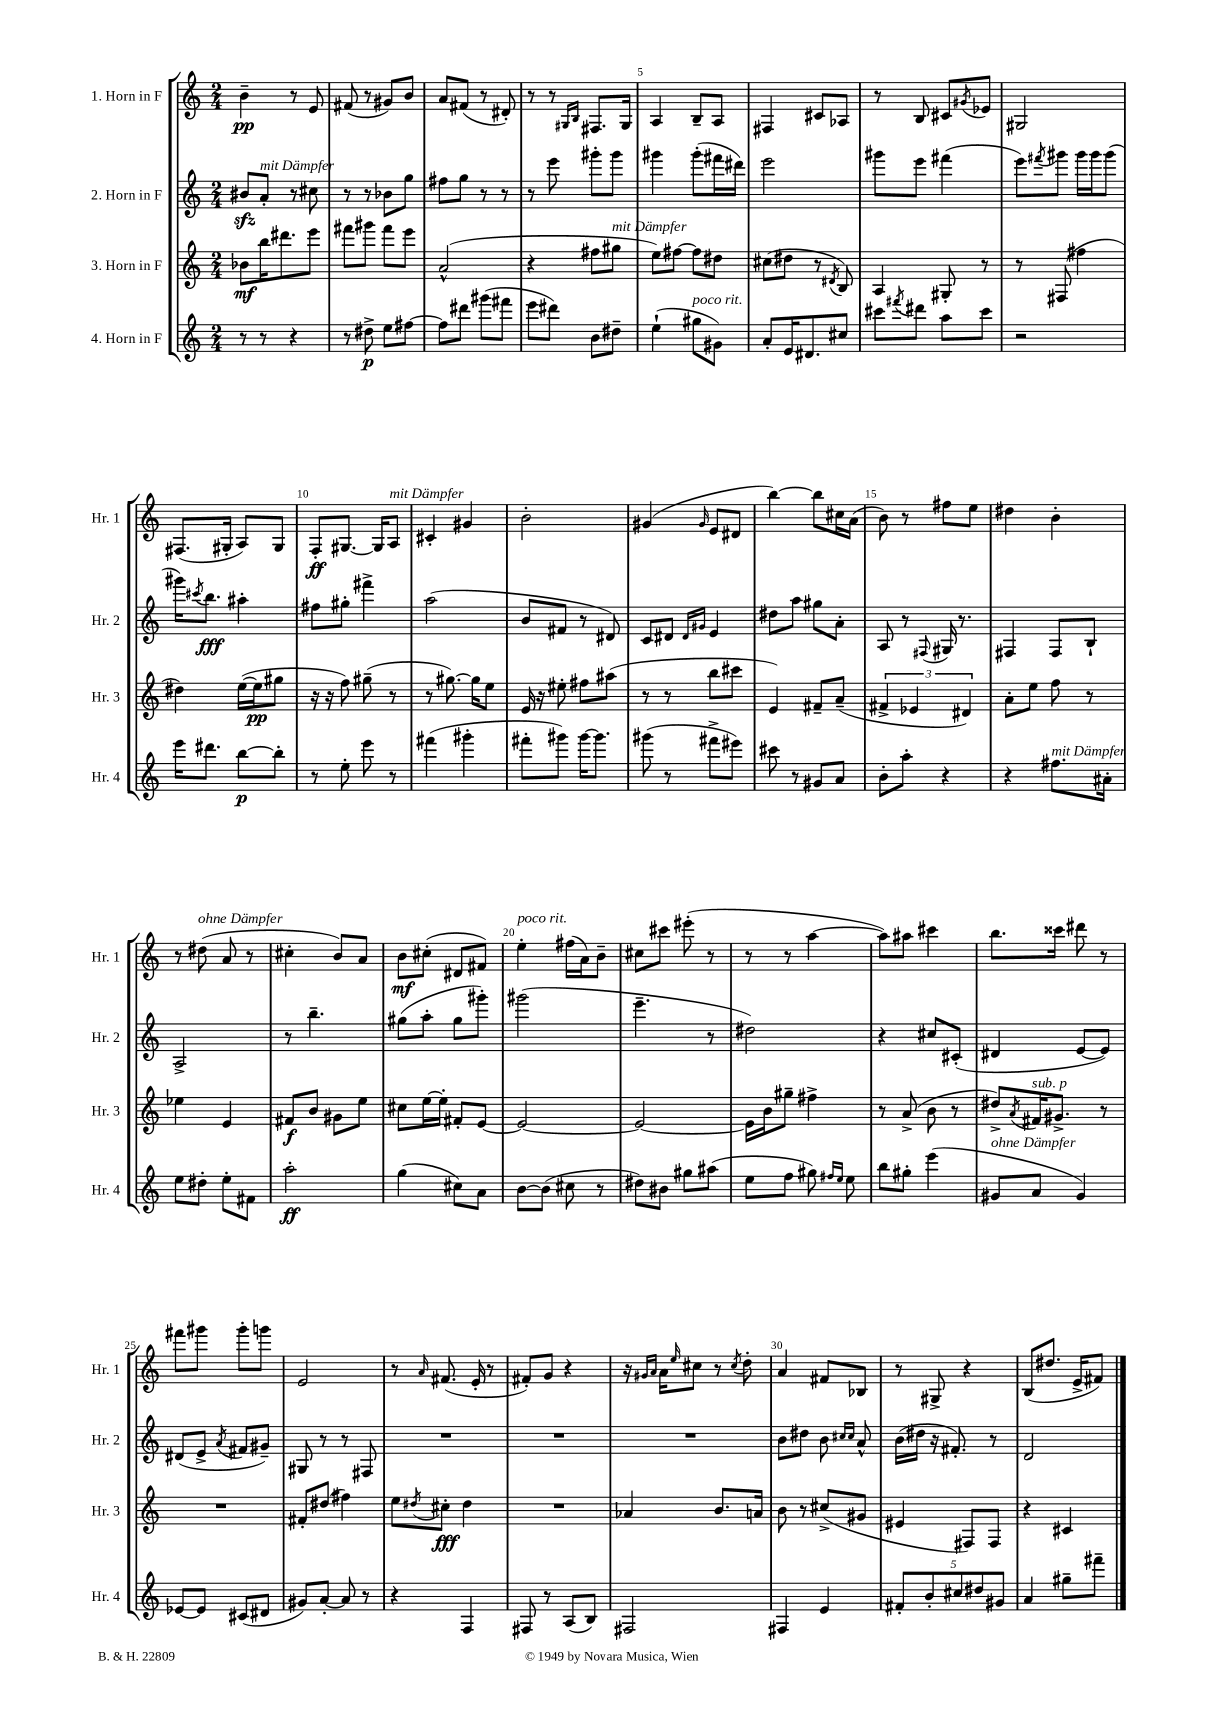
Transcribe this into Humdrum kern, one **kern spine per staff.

**kern	**dynam	**kern	**dynam	**kern	**dynam	**kern	**dynam
*part4	*part4	*part3	*part3	*part2	*part2	*part1	*part1
*staff4	*staff4	*staff3	*staff3	*staff2	*staff2	*staff1	*staff1
*I"4. Horn in F	*	*I"3. Horn in F	*	*I"2. Horn in F	*	*I"1. Horn in F	*
*I'Hr. 4	*	*I'Hr. 3	*	*I'Hr. 2	*	*I'Hr. 1	*
*clefG2	*	*clefG2	*	*clefG2	*	*clefG2	*
*k[]	*	*k[]	*	*k[]	*	*k[]	*
*M2/4	*	*M2/4	*	*M2/4	*	*M2/4	*
=1	=1	=1	=1	=1	=1	=1	=1
8r	.	8b-X\L	mf	8b#Xzz/L	.	4b~\	pp
!	!	!	!	!LO:TX:a:i:t=mit Dämpfer	!	!	!
8r	.	16bb\K	.	8a'/J	.	.	.
.	.	8.ddd#X\	.	.	.	.	.
4r	.	.	.	8r	.	8r	.
.	.	8eee\J	.	8cc#X\	.	8e/	.
=2	=2	=2	=2	=2	=2	=2	=2
8r	.	8fff#X\L	.	8r	.	(8f#X/	.
8dd#X^\	p	8ggg#X\J	.	8r	.	8r	.
8ee\L	.	8fff#\L	.	8b-X\L	.	8g#X/L)	.
[8ff#X\J	.	8eee\J	.	8gg\J	.	8b/J	.
=3	=3	=3	=3	=3	=3	=3	=3
8ff#\L]	.	(2a^^/	.	8ff#X\L	.	8a/L	.
8ddd#X\J	.	.	.	8gg\J	.	(8f#X/J	.
(8ggg#X\L	.	.	.	8r	.	8r	.
8fff#X\J	.	.	.	8r	.	8d#X'/)	.
=4	=4	=4	=4	=4	=4	=4	=4
8eee\L	.	4r	.	8r	.	8r	.
8ddd#X\J)	.	.	.	8eee\	.	8r	.
.	.	.	.	.	.	16qqG#X/LL	.
.	.	.	.	.	.	16qqB/JJ	.
8b\L	.	8ff#X\L	.	8ggg#X'\L	.	8.F#X/L	.
!	!	!LO:TX:a:i:t=mit Dämpfer	!	!	!	!	!
8dd#X~\J	.	8gg#X\J	.	8ggg#\J	.	.	.
.	.	.	.	.	.	16G#/Jk	.
=5	=5	=5	=5	=5	=5	=5	=5
(4ee`\	.	8ee\L)	.	4ggg#X\	.	4A/	.
.	.	[8ff#X\J	.	.	.	.	.
!LO:TX:a:i:t=poco rit.	!	!	!	!	!	!	!
8gg#X\L	.	8ff#\L]	.	(8ggg#'\L	.	8B~/L	.
8g#X\J)	.	8dd#X\J	.	16fff#X\L	.	8A/J	.
.	.	.	.	16ddd#X\JJ)	.	.	.
=6	=6	=6	=6	=6	=6	=6	=6
8a'/L	.	(8cc#X\L	.	2eee\	.	4F#X/	.
16e/K	.	8dd#X\J	.	.	.	.	.
8.d#X/	.	.	.	.	.	.	.
.	.	8r	.	.	.	8c#X/L	.
.	.	8qd#X/	.	.	.	.	.
8cc#X/J	.	8B/)	.	.	.	8A-X/J	.
=7	=7	=7	=7	=7	=7	=7	=7
8ccc#X\L	.	4A/	.	8ggg#X\L	.	8r	.
8qfff#X/	.	.	.	.	.	.	.
8ddd#X\J	.	.	.	8eee\J	.	8B/	.
8aa\L	.	8G#X'/	.	(4fff#X\	.	8c#X/L	.
.	.	.	.	.	.	8qg#X/	.
8ccc#\J	.	8r	.	.	.	8e-X/J	.
=8	=8	=8	=8	=8	=8	=8	=8
2r	.	8r	.	8eee\L)	.	2G#X/	.
.	.	.	.	8qfff#X/	.	.	.
.	.	(8F#X/	.	8ggg#X\J	.	.	.
.	.	4ff#X\	.	16ggg#\LL	.	.	.
.	.	.	.	16ggg#\J	.	.	.
.	.	.	.	(8ggg#\J	.	.	.
!!LO:LB:g=z
=9	=9	=9	=9	=9	=9	=9	=9
16eee\KL	.	4dd#X\)	.	16ggg#X\KL)	.	(8.F#X/L	.
.	.	.	.	8qccc#X/	.	.	.
8.ddd#X\J	.	.	.	8.bb\J	fff	.	.
.	.	.	.	.	.	16G#X'/Jk	.
[8bb\L	p	([16ee\LL	.	4aa#X'\	.	8A/L)	.
.	.	16ee\J]	pp	.	.	.	.
8bb'\J]	.	8gg#X\J	.	.	.	8G#/J	.
=10	=10	=10	=10	=10	=10	=10	=10
8r	.	16r	.	8ff#X\L	.	8F'/L	ff
.	.	16r	.	.	.	.	.
8ee'\	.	8ff\)	.	8gg#X'\J	.	[8.G#X/J	.
8eee\	.	(8gg#X~\	.	4fff#X^\	.	.	.
.	.	.	.	.	.	16G#/KL]	.
!	!	!	!	!	!	!LO:TX:a:i:t=mit Dämpfer	!
8r	.	8r	.	.	.	8A/J	.
=11	=11	=11	=11	=11	=11	=11	=11
(4fff#X\	.	8r	.	(2aa\	.	4c#X'/	.
.	.	[8.gg#X\)	.	.	.	.	.
4ggg#X'\	.	.	.	.	.	4g#X/	.
.	.	16gg#\KL]	.	.	.	.	.
.	.	8ee\J	.	.	.	.	.
=12	=12	=12	=12	=12	=12	=12	=12
8fff#X'\L	.	16e/	.	8b/L	.	2b'\	.
.	.	16r	.	.	.	.	.
8ggg#X\J)	.	8ee#X'\	.	8f#X/J	.	.	.
[16ggg#\KL	.	8ff#X\L	.	8r	.	.	.
8.ggg#\J]	.	.	.	.	.	.	.
.	.	(8aa#X\J	.	8d#X/)	.	.	.
=13	=13	=13	=13	=13	=13	=13	=13
(8ggg#X\	.	8r	.	8c/L	.	(4g#X/	.
8r	.	8r	.	8d#X/J	.	.	.
.	.	.	.	16qqd#/LL	.	.	.
.	.	.	.	16qqg#X/JJ	.	16qqg#/	.
8fff#X^\L	.	8bb\L	.	4e/	.	8e/L	.
8eee#X\J)	.	8ccc#X\J	.	.	.	8d#X/J	.
=14	=14	=14	=14	=14	=14	=14	=14
8ccc#X\	.	4e/)	.	8dd#X\L	.	[4bb\)	.
8r	.	.	.	8aa\J	.	.	.
8g#X/L	.	8f#X~/L	.	8gg#X\L	.	8bb\L]	.
8a/J	.	(8a~/J	.	8a'\J	.	16cc#X\L	.
.	.	.	.	.	.	(16a\JJ	.
=15	=15	=15	=15	=15	=15	=15	=15
8b'\L	.	6f#X^/	.	8A/	.	8b\)	.
8aa'\J	.	.	.	8r	.	8r	.
.	.	6e-X/	.	.	.	.	.
.	.	.	.	8qqF#X/	.	.	.
4r	.	.	.	16G#X/	.	8ff#X\L	.
.	.	.	.	8.r	.	.	.
.	.	6d#X/)	.	.	.	.	.
.	.	.	.	.	.	8ee\J	.
=16	=16	=16	=16	=16	=16	=16	=16
4r	.	8a'\L	.	4F#X/	.	4dd#X\	.
.	.	8ee\J	.	.	.	.	.
!LO:TX:a:i:t=mit Dämpfer	!	!	!	!	!	!	!
8.ff#X\L	.	8ff\	.	8F#/L	.	4b'\	.
.	.	8r	.	8B`/J	.	.	.
16a#X'\Jk	.	.	.	.	.	.	.
!!LO:LB:g=z
=17	=17	=17	=17	=17	=17	=17	=17
8ee\L	.	4ee-X\	.	2A^/	.	8r	.
!	!	!	!	!	!	!LO:TX:a:i:t=ohne Dämpfer	!
8dd#X'\J	.	.	.	.	.	(8dd#X\	.
8ee'\L	.	4e/	.	.	.	8a/	.
8f#X\J	.	.	.	.	.	8r	.
=18	=18	=18	=18	=18	=18	=18	=18
2aa'\	ff	8f#X/L	f	8r	.	4cc#X'\	.
.	.	8b/J	.	4.bb~\	.	.	.
.	.	8g#X\L	.	.	.	8b/L)	.
.	.	8ee\J	.	.	.	8a/J	.
=19	=19	=19	=19	=19	=19	=19	=19
(4gg\	.	8cc#X\L	.	(8gg#X\L	.	8b\L	mf
.	.	[16ee\L	.	8aa'\J	.	(8cc#X'\J	.
.	.	16ee'\JJ]	.	.	.	.	.
8cc#X\L)	.	8f#X'/L	.	8gg#\L	.	8d#X/L	.
8a\J	.	[8e/J	.	8ggg#X'\J)	.	8f#X/J)	.
=20	=20	=20	=20	=20	=20	=20	=20
!	!	!	!	!	!	!LO:TX:a:i:t=poco rit.	!
[8b\L	.	2e/_	.	(2ggg#X\	.	4ee'\	.
(8b\J]	.	.	.	.	.	.	.
8cc#X\	.	.	.	.	.	(16ff#X\LL	.
.	.	.	.	.	.	16a\J)	.
8r	.	.	.	.	.	8b~\J	.
=21	=21	=21	=21	=21	=21	=21	=21
8dd#X\L)	.	2e/_	.	4.eee~\	.	8cc#X\L	.
8b#X\J	.	.	.	.	.	8ccc#X\J	.
8gg#X\L	.	.	.	.	.	(8eee#X'\	.
(8aa#X\J	.	.	.	8r	.	8r	.
=22	=22	=22	=22	=22	=22	=22	=22
8ee\L	.	16e\LL]	.	2dd#X\)	.	8r	.
.	.	16b\J	.	.	.	.	.
8ff\J	.	8gg#X~\J	.	.	.	8r	.
8gg#X\)	.	4ff#X^\	.	.	.	[4aa\	.
16qqff#X/LL	.	.	.	.	.	.	.
16qqee/JJ	.	.	.	.	.	.	.
8ee\	.	.	.	.	.	.	.
=23	=23	=23	=23	=23	=23	=23	=23
8bb\L	.	8r	.	4r	.	8aa\L])	.
8gg#X'\J	.	(8a^/	.	.	.	8aa#X\J	.
(4eee\	.	8b\	.	8cc#X/L	.	4ccc#X\	.
.	.	8r	.	(8c#X'/J	.	.	.
=24	=24	=24	=24	=24	=24	=24	=24
!LO:TX:a:i:t=ohne Dämpfer	!	!	!	!	!	!	!
8g#X/L	.	8dd#X^/L)	.	4d#X/	.	8.bb\L	.
.	.	8qa/	.	.	.	.	.
!	!	!LO:TX:a:i:t=sub. p	!	!	!	!	!
8a/J	.	16f#X/K	.	.	.	.	.
.	.	8.g#X^/J	.	.	.	16ccc##X\Jk	.
4g#/)	.	.	.	[8e/L	.	8ddd#X\	.
.	.	8r	.	8e/J])	.	8r	.
!!LO:LB:g=z
=25	=25	=25	=25	=25	=25	=25	=25
[8e-X/L	.	2r	.	(8d#X/L	.	8fff#X\L	.
8e-/J]	.	.	.	8e^/J	.	8ggg#X\J	.
.	.	.	.	8qa/	.	.	.
(8c#X/L	.	.	.	8f#X/L	.	8ggg#'\L	.
8d#X/J	.	.	.	8g#X~/J)	.	8gggn\J	.
=26	=26	=26	=26	=26	=26	=26	=26
8g#X/L)	.	8f#X'/L	.	8G#X/	.	2e/	.
[8a'/J	.	(8dd#X/J	.	8r	.	.	.
8a/]	.	4ff#X\)	.	8r	.	.	.
8r	.	.	.	8F#X/	.	.	.
=27	=27	=27	=27	=27	=27	=27	=27
4r	.	8ee\L	.	2r	.	8r	.
.	.	8qdd#X/	.	.	.	16qqa/	.
.	.	8cc#X'\J	fff	.	.	(8.f#X/	.
4F/	.	4dd#\	.	.	.	.	.
.	.	.	.	.	.	16e'/	.
.	.	.	.	.	.	8r	.
=28	=28	=28	=28	=28	=28	=28	=28
8F#X/	.	2r	.	2r	.	8f#X'/L)	.
8r	.	.	.	.	.	8g/J	.
(8A/L	.	.	.	.	.	4r	.
8B/J)	.	.	.	.	.	.	.
=29	=29	=29	=29	=29	=29	=29	=29
2F#X/	.	4a-X/	.	2r	.	16r	.
.	.	.	.	.	.	16qqg#X/LL	.
.	.	.	.	.	.	16qqa/JJ	.
.	.	.	.	.	.	16a\KL	.
.	.	.	.	.	.	16qqee/	.
.	.	.	.	.	.	8cc#X\J	.
.	.	8.b/L	.	.	.	8r	.
.	.	.	.	.	.	8qcc#/	.
.	.	.	.	.	.	8dd'\	.
.	.	16an/Jk	.	.	.	.	.
=30	=30	=30	=30	=30	=30	=30	=30
4F#X/	.	8b\	.	8b\L	.	4a/	.
.	.	8r	.	8dd#X\J	.	.	.
4e/	.	(8cc#X^/L	.	8b\	.	8f#X/L	.
.	.	.	.	16qqcc#X/LL	.	.	.
.	.	.	.	16qqcc#/JJ	.	.	.
.	.	8g#X/J	.	8a^^/	.	8B-X/J	.
=31	=31	=31	=31	=31	=31	=31	=31
10f#X'/L	.	4e#X/	.	(16b\LL	.	8r	.
.	.	.	.	16dd#X\JJ	.	.	.
10b'/	.	.	.	.	.	.	.
.	.	.	.	16r	.	8G#X^/	.
.	.	.	.	8.f#X'/)	.	.	.
10cc#X/	.	.	.	.	.	.	.
.	.	8F#X/L)	.	.	.	4r	.
10dd#X/	.	.	.	.	.	.	.
.	.	8F#/J	.	8r	.	.	.
10g#X/J	.	.	.	.	.	.	.
=32	=32	=32	=32	=32	=32	=32	=32
4a/	.	4r	.	2d/	.	(8B/L	.
.	.	.	.	.	.	8.dd#X/J	.
8gg#X~\L	.	4c#X/	.	.	.	.	.
.	.	.	.	.	.	16e^/KL	.
8fff#X~\J	.	.	.	.	.	8f#X/J)	.
==	==	==	==	==	==	==	==
*-	*-	*-	*-	*-	*-	*-	*-
